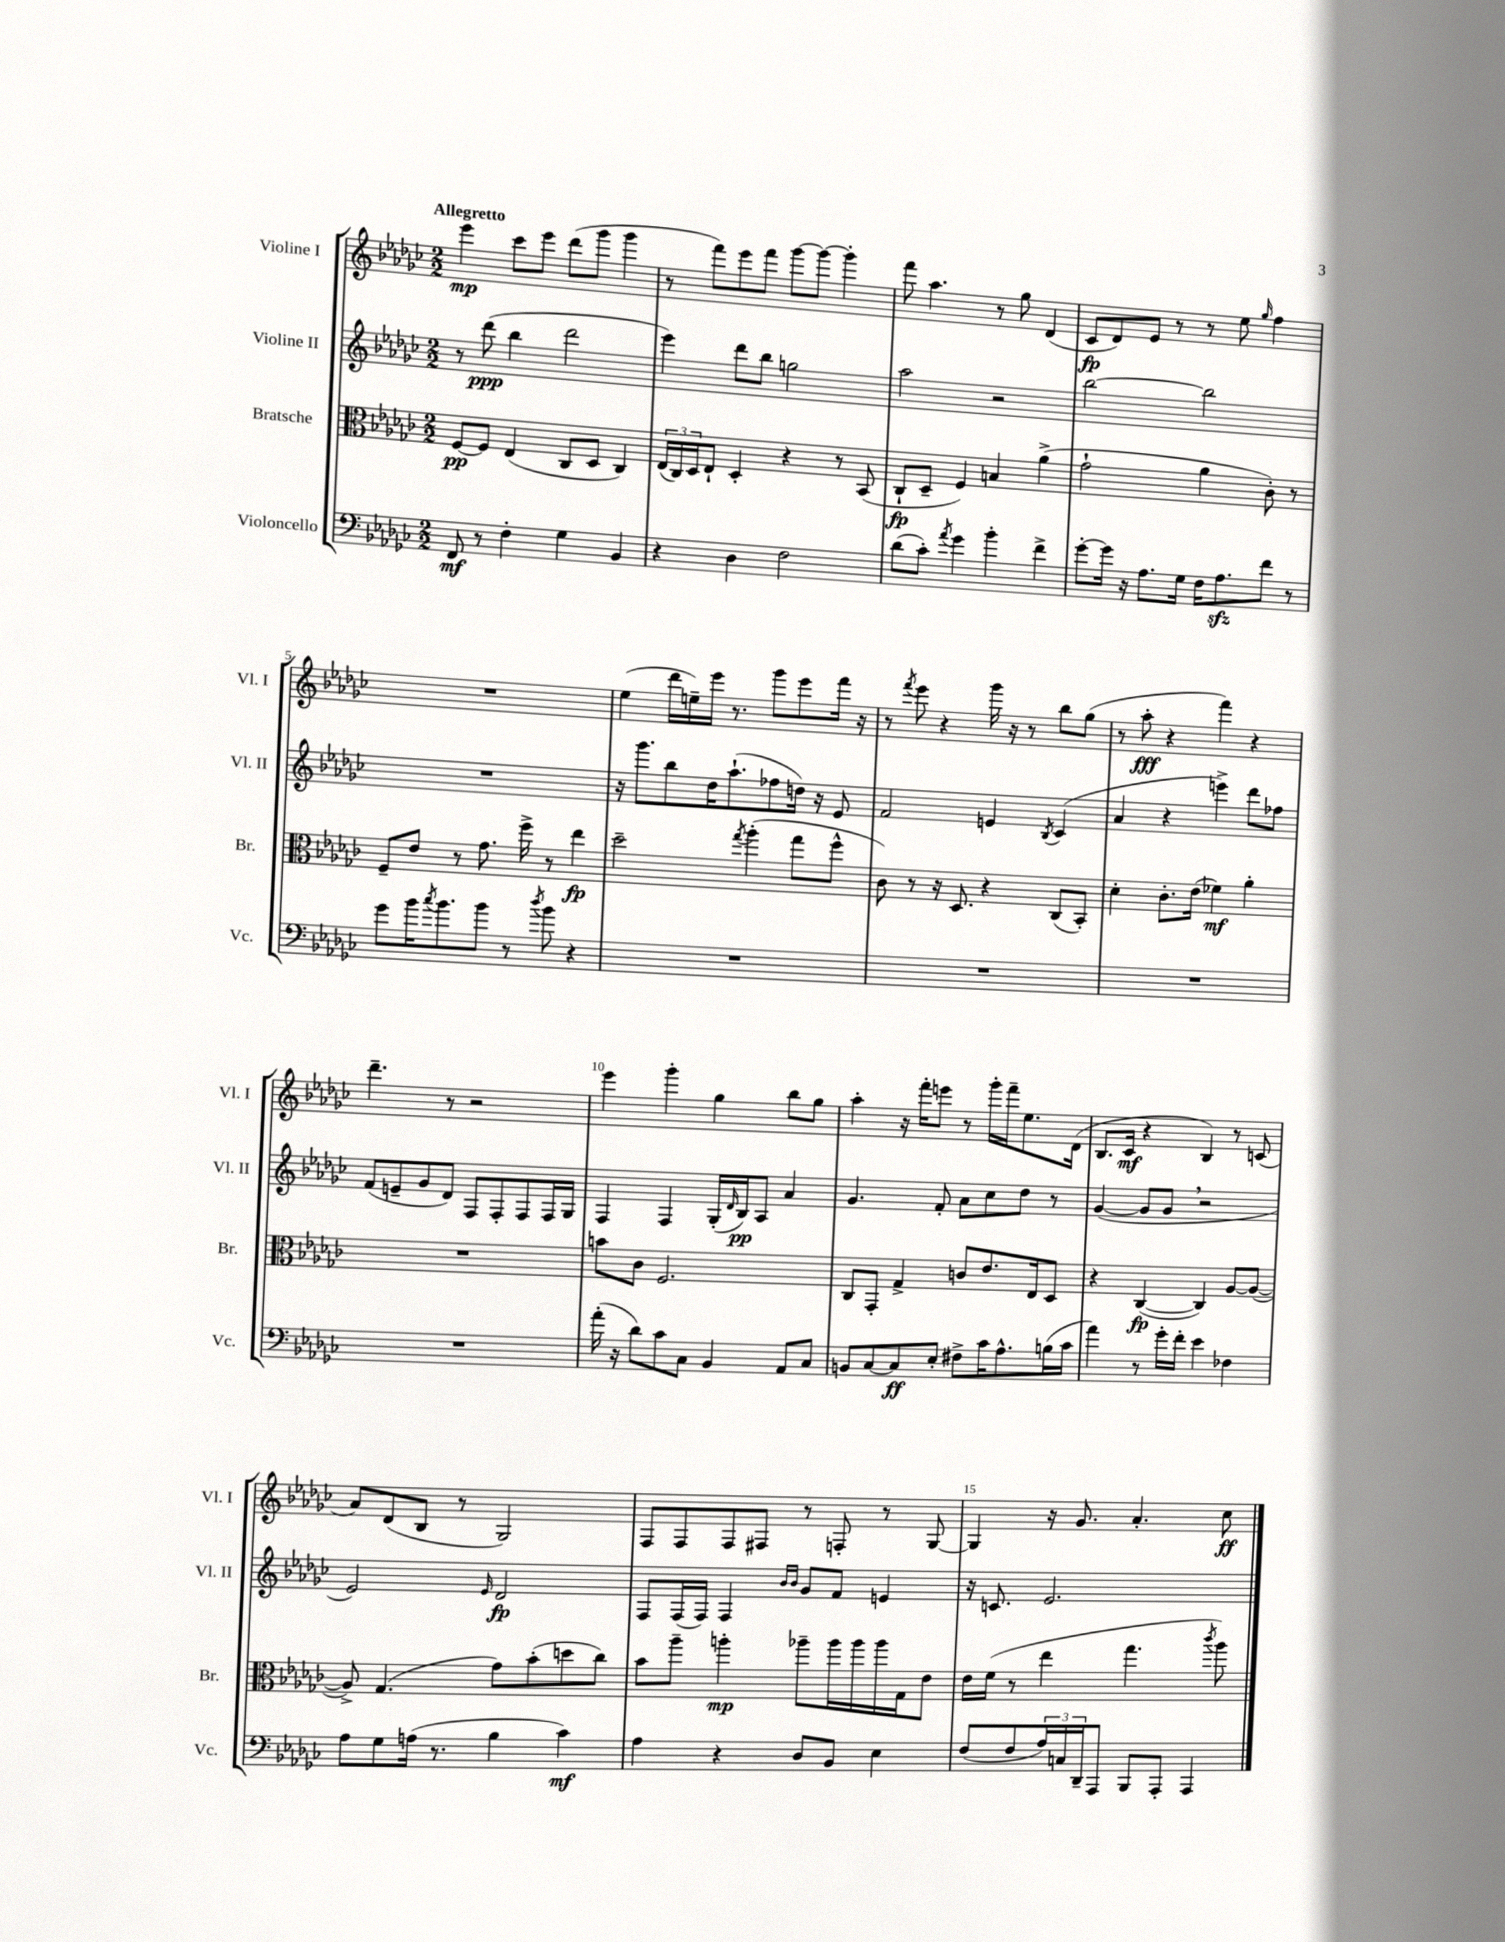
<<
\new StaffGroup <<
\new Staff = "s0" \with { instrumentName = "Violine I" shortInstrumentName = "Vl. I" } {
    \clef treble \key ges \major \numericTimeSignature \time 2/2 \tempo "Allegretto"
    ees'''4\mp ces'''8 ees'''8 des'''8( ges'''8 ges'''4 |
    r8 f'''8) ees'''8 f'''8 ges'''8~ ges'''8~ ges'''4-. |
    f'''8 aes''4. r8 ges''8 des'4( |
    ces'8\fp des'8) ees'8 r8 r8 ees''8 \grace { ges''16 } f''4 |
    R1 |
    ees''4( des'''16 e''16--) ees'''16 r8. ges'''8 ees'''8 f'''16 r16 |
    r8 \acciaccatura { f'''8 } ees'''8 r4 ges'''16 r16 r8 bes''8 ges''8( |
    r8 aes''8-.\fff r4 f'''4) r4 |
    des'''4.-- r8 r2 |
    ees'''4 ges'''4-. ges''4 bes''8 ges''8 |
    aes''4-. r16 f'''16-. e'''8 r8 ges'''16-. f'''16-- ees''8. des'16( |
    bes8. ces'16\mf r4 bes4) r8 c'8( |
    aes'8) des'8( bes8 r8 ges2) |
    f8 f8 f8 fis8 r8 f8-. r8 ges8~ |
    ges4 r16 ges'8. aes'4.-. ces''8\ff \bar "|." |
}
\new Staff = "s1" \with { instrumentName = "Violine II" shortInstrumentName = "Vl. II" } {
    \clef treble \key ges \major \numericTimeSignature \time 2/2
    r8 des'''8\ppp( bes''4 des'''2 |
    ees'''4) des'''8 bes''8 g''2 |
    aes''2 r2 |
    bes''2~ bes''2 |
    R1 |
    r16 ges'''8. bes''8 des''16 aes''8.-!( fes''8 d''16) r16 ees'8 |
    f'2 e'4 \acciaccatura { bes8 } ces'4( |
    aes'4 r4 e'''4->) des'''8 fes''8 |
    f'8( e'8-- ges'8 des'8) f8 f8-. f8 f16 ges16 |
    f4 f4 ges16-.( \grace { des'16 } bes16\pp) aes8 aes'4 |
    ges'4. f'8-. aes'8 ces''8 des''8 r8 |
    ges'4~( ges'8 ges'8 \breathe r2 |
    ees'2) \grace { ees'16 } des'2\fp |
    f8 f16( f16) f4 \grace { bes'16 bes'16 } ges'8 f'8 e'4 |
    r16 c'8. ees'2. \bar "|." |
}
\new Staff = "s2" \with { instrumentName = "Bratsche" shortInstrumentName = "Br." } {
    \clef alto \key ges \major \numericTimeSignature \time 2/2
    f8~\pp f8 ees4( ces8 des8 ces4) |
    \tuplet 3/2 { ees16( ces16) des16 } ees8-! des4-. r4 r8 bes,8( |
    ces8-!\fp des8-- f4) b4 aes'4->( |
    ges'2-! aes'4 ces'8-.) r8 |
    f8-- ees'8 r8 ges'8. f''16-> r8 ees''4\fp |
    des''2-- \acciaccatura { ges''8 } aes''4-.( ges''8 f''8-^ |
    ces'8) r8 r16 des8. r4 ces8( bes,8-.) |
    des'4-. ces'8.-. ees'16( fes'4\mf) aes'4-. |
    R1 |
    b'8 ces'8 f2. |
    ces8 ges,8-. ges4-> c'8 ees'8. ees16 des8 |
    r4 ces4~\fp( ces4) aes8~ aes8~( |
    aes8->) ges4.( ges'8) bes'8-.( d''8 ces''8) |
    bes'8 aes''8-- a''4-.\mp aes''8-- aes''16 aes''16 aes''16 ges16 ees'8 |
    ees'16 f'16( r8 ees''4 ges''4. \acciaccatura { ces'''8 } aes''8) \bar "|." |
}
\new Staff = "s3" \with { instrumentName = "Violoncello" shortInstrumentName = "Vc." } {
    \clef bass \key ges \major \numericTimeSignature \time 2/2
    f,8\mf r8 f4-. ges4 bes,4 |
    r4 des4 f2 |
    des'8( ces'8-.) \acciaccatura { aes'8 } ges'4 bes'4-. f'4-> |
    ges'8~-. ges'16 r16 aes8. ges16 f16 aes8.\sfz f'8 r8 |
    ges'8 bes'16 \acciaccatura { ces''8 } bes'8. bes'8 r8 \acciaccatura { des''8 } bes'8 r4 |
    R1 |
    R1 |
    R1 |
    R1 |
    aes'16-.( r16 des'8) ces'8 ces8 bes,4 aes,8 ces8 |
    b,8 ces8~ ces8\ff ees8-. fis8-> ces'16 aes8.-^ b16( ces'16 |
    aes'4) r8 ges'16-. f'16-. ees'4 fes4 |
    aes8 ges8 a16( r8. bes4 ces'4\mf) |
    aes4 r4 des8 bes,8 ees4 |
    f8( f8 \tuplet 3/2 { aes16) c16 des,16-- } aes,,8 bes,,8 aes,,8-. aes,,4 \bar "|." |
}
>>
>>
\layout { \context { \Score \override BarNumber.break-visibility = ##(#f #t #t) barNumberVisibility = #(every-nth-bar-number-visible 5) } }
